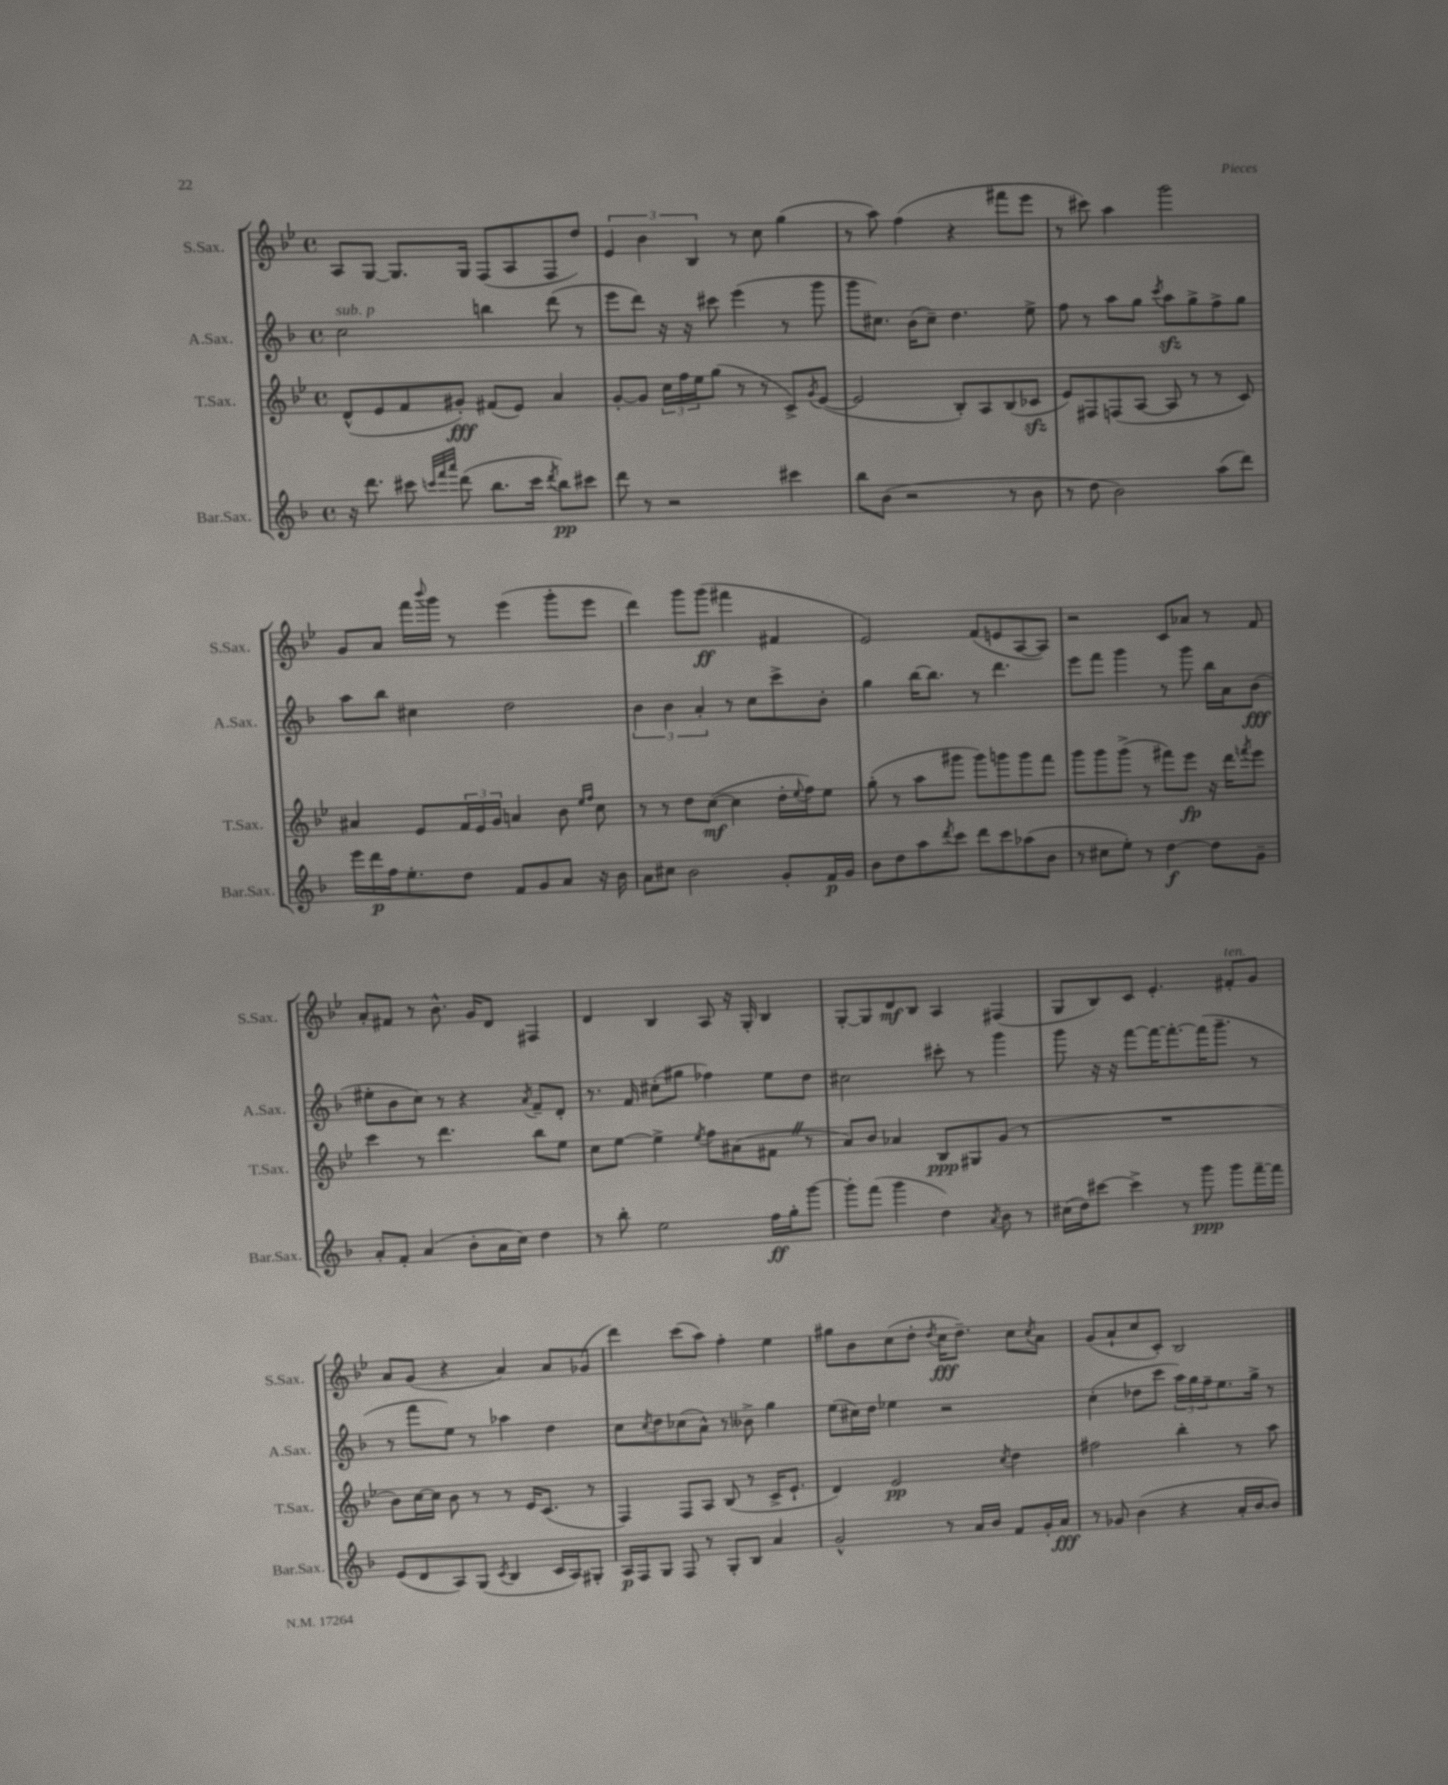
<<
\new StaffGroup <<
\new Staff = "s0" \with { instrumentName = "S.Sax." shortInstrumentName = "S.Sax." } {
    \clef treble \key bes \major \defaultTimeSignature \time 4/4
    a8 g8~ g8. g16 f8( a8 f8 d''8) |
    \tuplet 3/2 { ees'4 bes'4 bes4 } r8 c''8 g''4( |
    r8 a''8) f''4( r4 fis'''8 ees'''8 |
    r8 cis'''8) a''4 g'''2 |
    g'8 a'8 f'''16 \appoggiatura { bes'''8 } g'''16 r8 ees'''4( g'''8-. ees'''8 |
    d'''4) g'''8 g'''8\ff( fis'''4 fis'4 |
    ees'2) f'8( e'8 a8~ a8) |
    r2 c'8 aes'8 r8 f'8 |
    a'8-. fis'8 r8 bes'8.-^ g'16 d'8 fis4 |
    d'4 bes4 a8 r16 g16-. bes4 |
    g8~-. g8 d'8\mf bes8 a4 fis4( |
    g8 bes8) c'8 ees'4.-. fis'8-.^\markup { \italic "ten." } g'8 |
    a'8 g'8( r4 a'4) a'8 ges'8( |
    d'''4) c'''8( a''8) f''4-. ees''4 |
    gis''8 bes'8 c''8( d''8-. \acciaccatura { d''8 } c''16\fff d''8.--) c''8 \acciaccatura { c''8 } a'8 |
    g'8( a'8-! c''8 c'8-.) bes2 \bar "|." |
}
\new Staff = "s1" \with { instrumentName = "A.Sax." shortInstrumentName = "A.Sax." } {
    \clef treble \key f \major \defaultTimeSignature \time 4/4
    c''2^\markup { \italic "sub. p" } b''4 d'''8( r8 |
    e'''8 d'''8) r16 r16 cis'''8 e'''4( r8 g'''8 |
    g'''8 cis''8.) bes'16( cis''8--) d''4. e''8-> |
    f''8 r8 a''8 g''8 \acciaccatura { c'''8 } a''8\sfz g''8-> f''8-> g''8 |
    a''8 bes''8 cis''4 d''2 |
    \tuplet 3/2 { bes'4 bes'4 a'4-. } r8 c''8 c'''8-> bes'8-. |
    g''4 bes''16~ bes''8. r8 d'''4. |
    e'''8 f'''8 g'''4 r8 g'''8 bes''16 a'16 bes'8\fff( |
    eis''8-. bes'8 c''8) r8 r4 \acciaccatura { a'8 } f'8-- d'8-. |
    r8. f'16 cis''8-.( gis''8 fes''4) e''8 d''8 |
    cis''2 cis'''8-. r8 g'''4 |
    g'''8 r16 r16 f'''8~ f'''16~ f'''8.~-. f'''16( g'''8.-- r8 |
    r8 f'''8 e''8) r8 aes''4 d''4 |
    c''8 \acciaccatura { c''8 } d''8 ces''8( a'8-^) r8 beses'8-> g''4 |
    e''8( cis''16) d''16 ees''4 r2 |
    c''4-.( des''8 c'''8 \tuplet 3/2 { a''16) g''16 f''16-- } e''8. g''16-> r8 \bar "|." |
}
\new Staff = "s2" \with { instrumentName = "T.Sax." shortInstrumentName = "T.Sax." } {
    \clef treble \key bes \major \defaultTimeSignature \time 4/4
    d'8-^( ees'8 f'8 gis'8-.\fff) fis'8( ees'8) a'4 |
    g'8~-. g'8 \tuplet 3/2 { c''16 f''16 ees''16 } g''8( r8 r8 c'8->) \acciaccatura { g'8 } ees'8~( |
    ees'2 bes8-.) a8 bes8( ces'8\sfz |
    ees'8) fis8 f8( a8~ a8 r8 r8 c'8) |
    ais'4 ees'8 \tuplet 3/2 { f'16 ees'16 g'16 } a'4 bes'8 \grace { ees''16 f''16 } c''8 |
    r8 r8 d''8 c''8~\mf( c''4 d''16-. \appoggiatura { ees''8 } f''16) ees''8 |
    g''8-.( r8 a''8 gis'''8 gis'''8) g'''8 g'''8 f'''8 |
    g'''8 g'''8 g'''8->( r8 fis'''8) ees'''8\fp r16 d'''16 \acciaccatura { f'''8 } ees'''8 |
    c'''4 r8 d'''4. bes''8 ees''8 |
    c''8 ees''8~ ees''4-> \acciaccatura { ees''8 } f''8 ais'8( fis'8 \once \override BreathingSign.text = \markup { \musicglyph "scripts.caesura.straight" } \breathe r8 |
    a'8) bes'8 aes'4 bes8\ppp gis8 g'8( r8 |
    R1 |
    bes'8) c''16~ c''16 bes'8 r8 r8 ees'16 c'8.( r8 |
    f4) f8 a8 bes8( r8 c'16-> ees'8.-! |
    d'4) ees'2\pp \acciaccatura { c''8 } d''4 |
    fis''2 bes''4-. r8 a''8 \bar "|." |
}
\new Staff = "s3" \with { instrumentName = "Bar.Sax." shortInstrumentName = "Bar.Sax." } {
    \clef treble \key f \major \defaultTimeSignature \time 4/4
    r16 d'''8. cis'''8 \grace { c'''32 f'''32 a'''32 } d'''8( bes''8. c'''16 \acciaccatura { d'''8 } bes''8\pp) cis'''8 |
    d'''8 r8 r2 cis'''4 |
    bes''8 bes'8( r2 r8 bes'8 |
    r8 d''8 bes'2) a''8( d'''8) |
    e'''16 d'''16\p f''16 e''8.-. d''8 f'8 g'8 a'8 r16 bes'16 |
    a'8 cis''8 bes'2 g'8-. f'16\p g'16 |
    bes'8 d''8 a''8 \acciaccatura { d'''8 } c'''8 d'''8 c'''8 aes''8( bes'8 |
    r8 cis''8 e''8-.) r8 d''4~\f d''8 g'8-- |
    a'8-. f'8-. a'4( bes'8-. a'16 c''16) d''4 |
    r8 bes''8-. e''2 f''16\ff g''16-. g'''8~ |
    g'''8-. f'''8( g'''4 d''4) \acciaccatura { a'8 } bes'8 r8 |
    cis''16( d''16) cis'''8~ cis'''4-> r8 g'''8\ppp g'''8 f'''16~-- f'''16 |
    e'8( d'8 a8) g8( \acciaccatura { c'8 } bes4 c'16 a16) gis8-. |
    a16\p f16 g8 f8 r8 g8-. bes8 a'4 |
    g'2-^ r8 a'16 bes'16 f'8 g'16-. a'16\fff |
    r8 ges'8 bes'4( r4 a'16-. bes'16~ bes'8) \bar "|." |
}
>>
>>
\layout { \context { \Score \remove "Bar_number_engraver" } }
